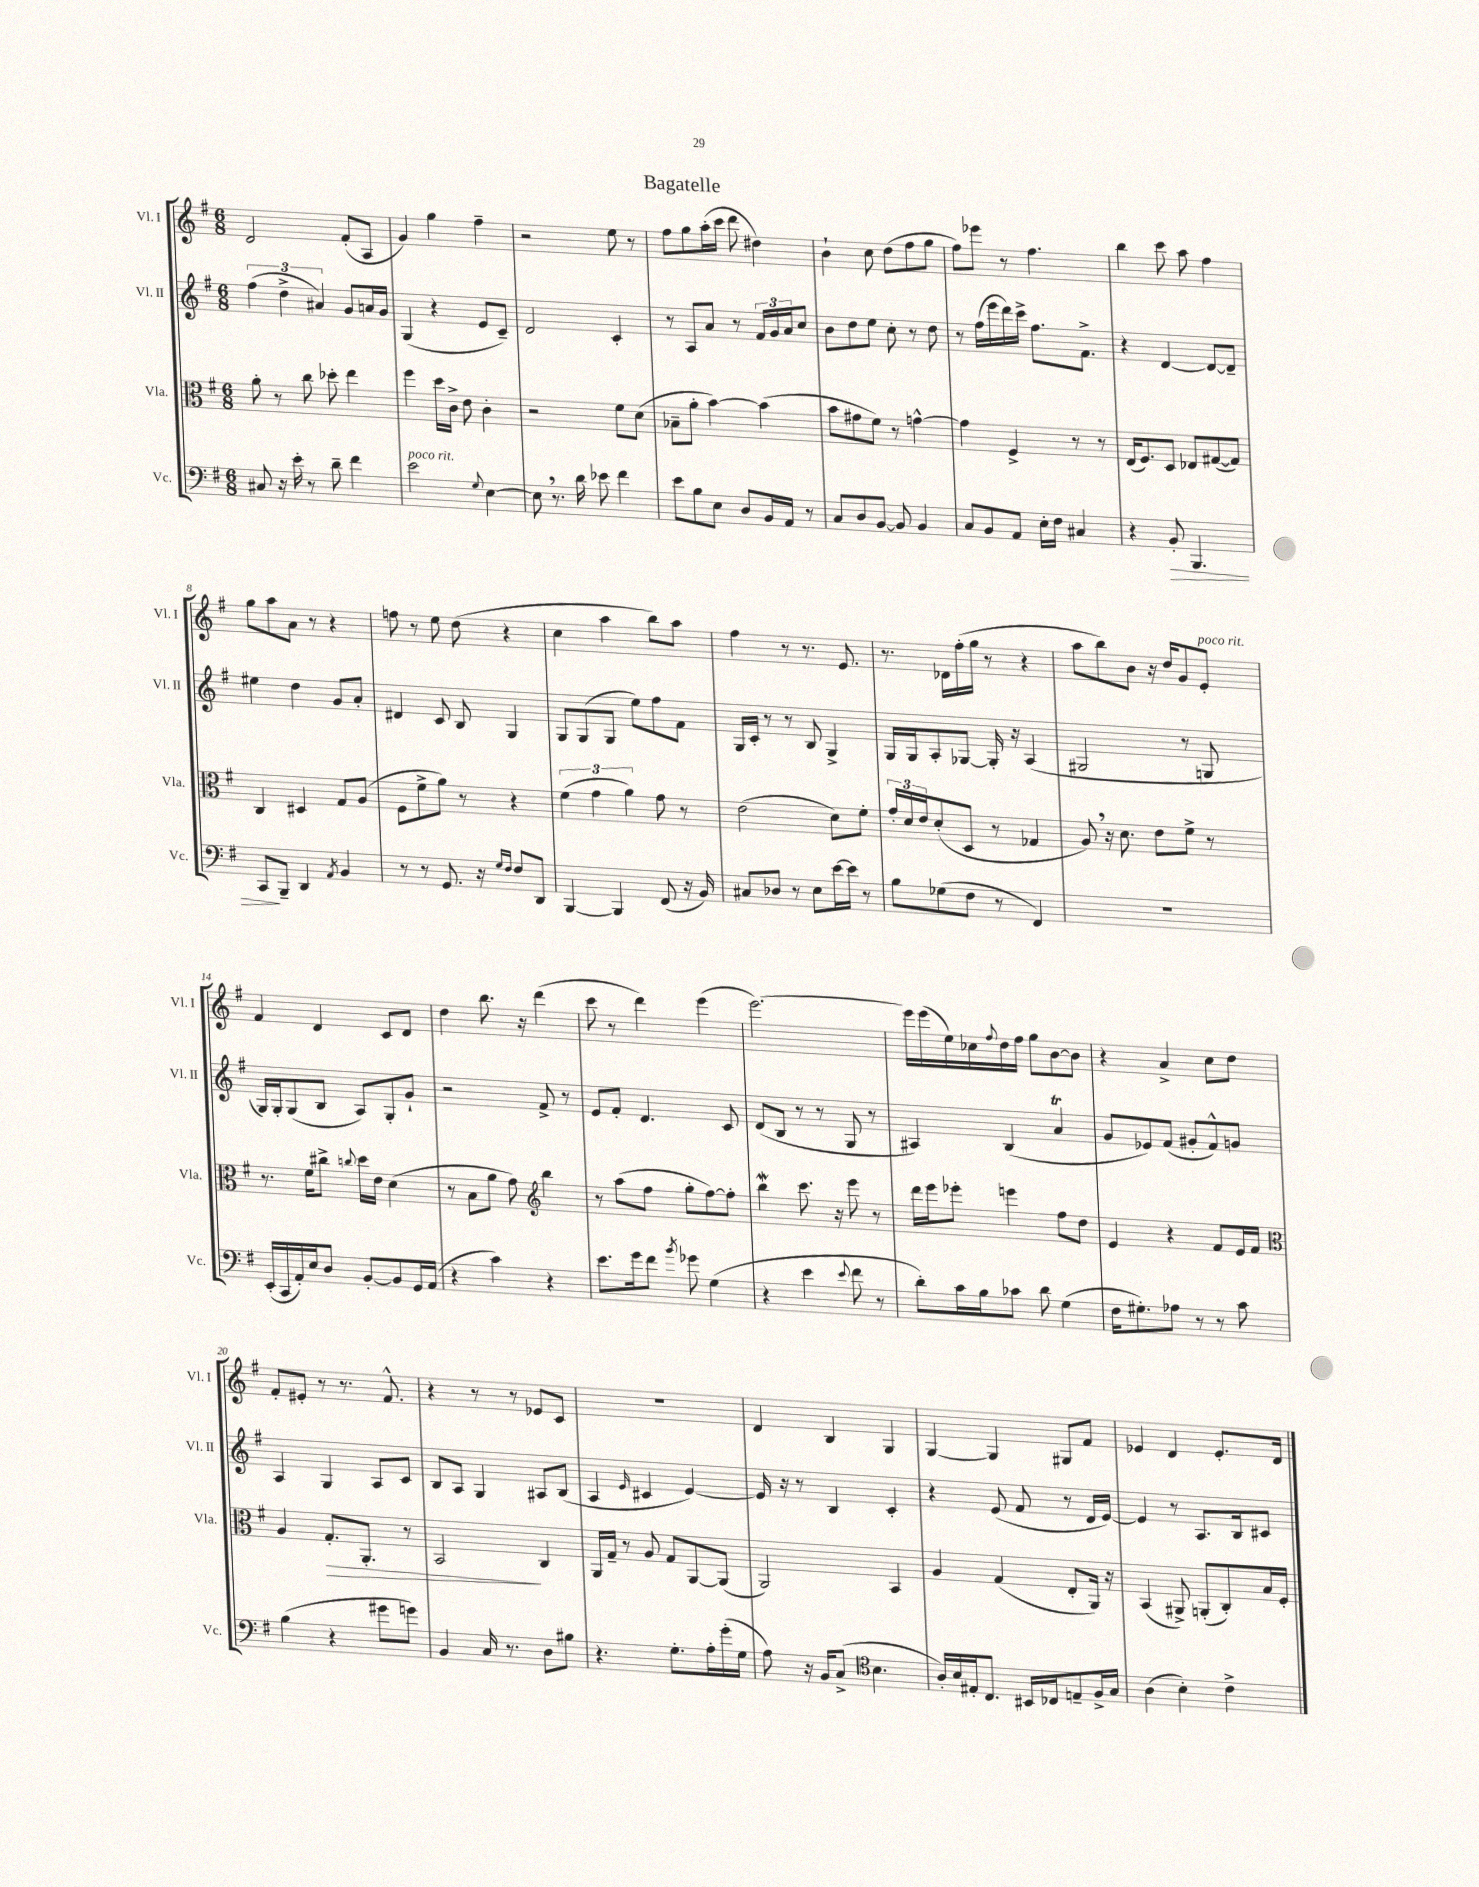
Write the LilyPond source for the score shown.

\header { title = "Bagatelle" }
<<
\new StaffGroup <<
\new Staff = "s0" \with { instrumentName = "Vl. I" shortInstrumentName = "Vl. I" } {
    \clef treble \key g \major \numericTimeSignature \time 6/8
    d'2 fis'8-.( a8 |
    g'4) g''4 fis''4-- |
    r2 e''8 r8 |
    fis''8 g''8 a''16-.( c'''16 d'''8 dis''4) |
    b'4-! c''8 d''8( fis''8 g''8 |
    fis''8) ees'''8 r8 fis''4. |
    b''4 c'''8 a''8 fis''4 |
    g''8 a''8 a'8 r8 r4 |
    f''8 r8 e''8 d''8( r4 |
    c''4 a''4 b''8) a''8 |
    fis''4 r8 r8. e'8. |
    r8. des'16 fis''16-.( g''16 r8 r4 |
    a''8 b''8) b'8 r16 d''16 g'8 e'8-.^\markup { \italic "poco rit." } |
    fis'4 d'4 c'8 d'8 |
    d''4 b''8. r16 d'''4( |
    c'''8 r8 d'''4) e'''4( |
    e'''2.~) |
    e'''16 e'''16( e''16) ces''16 \appoggiatura { fis''8 } d''16 fis''16 g''8 b'8~ b'8 |
    r4 a'4-> c''8 d''8 |
    fis'8-. eis'8-. r8 r8. fis'8.-^ |
    r4 r8 r8 ees'8 c'8 |
    R2. |
    d'4 b4 g4 |
    g4~ g4 gis8 fis'8 |
    ees'4 d'4 ees'8.-. d'16 \bar "|." |
}
\new Staff = "s1" \with { instrumentName = "Vl. II" shortInstrumentName = "Vl. II" } {
    \clef treble \key g \major \numericTimeSignature \time 6/8
    \tuplet 3/2 { fis''4( d''4-> ais'4) } g'8 a'16 g'16 |
    g4( r4 e'8 c'8--) |
    d'2 c'4-. |
    r8 a8 a'8 r8 \tuplet 3/2 { fis'16 g'16 a'16 } c''8 |
    b'8 d''8 e''8 c''8-. r8 d''8 |
    r8 fis''16( e'''16 d'''16) c'''16-> fis''8. fis'8.-> |
    r4 d'4~ d'8~ d'8-- |
    eis''4 d''4 g'8 a'8-. |
    dis'4 c'8 b8 g4 |
    g8 g8( g8 e''8) fis''8 fis'8 |
    g16 c'16-. r8 r8 b8 g4-> |
    g16 g16 a8-. ges8~ ges16-. r16 a4( |
    gis2 r8 g8 |
    g16) g16-. g8( b8 a8) g8-. g'8-! |
    r2 fis'8-> r8 |
    e'8 fis'8-. d'4. c'8 |
    d'8( b8 r8 r8 g8 r8 |
    ais4) b4( a'4\trill |
    g'8 ees'8) fis'8( gis'8-. fis'8-^) g'8 |
    a4 g4 a8 c'8 |
    b8 a8 g4 ais8 b8( |
    a4 \grace { e'16 } cis'4 e'4~) |
    e'16 r16 r8 b4 c'4-. |
    r4 e'8( fis'8 r8 d'16 e'16~) |
    e'4 r8 a8. b16 cis'8 \bar "|." |
}
\new Staff = "s2" \with { instrumentName = "Vla." shortInstrumentName = "Vla." } {
    \clef alto \key g \major \numericTimeSignature \time 6/8
    a'8-. r8 c''8 des''8-. e''4 |
    fis''4 d''16 c'16-> e'8 c'4-. |
    r2 fis'8 d'8( |
    bes8-- a'8-. b'4~) b'4( |
    b'8 gis'8 fis'8) r8 g'4~-^ |
    g'4 fis4-> r8 r8 |
    e16( fis8.) d8 ees8 gis8~( gis8) |
    c4 dis4 g8 a8( |
    fis8 fis'8-> a'8) r8 r4 |
    \tuplet 3/2 { fis'4( g'4 a'4) } g'8 r8 |
    e'2( d'8) fis'8-. |
    \tuplet 3/2 { g'16-. d'16 e'16 } d'8-.( d8 r8 ges4 |
    a8) \breathe r16 d'8. e'8 fis'8-> r8 |
    r8. fis'16 cis''8-> \appoggiatura { c''8 } d''16 e'16 d'4( |
    r8 b8 a'8 g'8) \clef treble b''4 |
    r8 a''8( fis''8 g''8-. fis''8~) fis''8-. |
    b''4\mordent c'''8. r16 e'''8 r8 |
    d'''16 e'''16 ees'''8-. e'''4 fis''8 d''8 |
    e'4 r4 fis'8 e'16 fis'16 |
    \clef alto a4 g8.-.\> a,8.-. r8 |
    b,2\! c4 |
    a,16 g16-- r8 a8 g8 a,8~ a,8( |
    a,2) b,4 |
    a4 g4( e8-. a,16) r16 |
    b,4( ais,8->) a,8-.( c8-.) b16 fis16-. \bar "|." |
}
\new Staff = "s3" \with { instrumentName = "Vc." shortInstrumentName = "Vc." } {
    \clef bass \key g \major \numericTimeSignature \time 6/8
    cis8 r16 e'16-. r8 d'8-- fis'4 |
    e'2^\markup { \italic "poco rit." } \appoggiatura { g8 } e4~ |
    e8 \breathe r8. d'16 ees'8 fis'4 |
    e'8 b8 e8 d8 b,16 a,16 r8 |
    c8 d8 b,8~ b,8 b,4 |
    c8 b,8 a,8 e16-. fis16 cis4 |
    r4 b,8-.\> b,,4. |
    c,8\! b,,8-- d,4 \acciaccatura { a,8 } b,4 |
    r8 r8 g,8. r16 \grace { g16 fis16 } fis8 d,8 |
    b,,4~ b,,4 fis,8( r16 b,16) |
    cis8 des8 r8 e8 e'16~ e'16 r8 |
    b8 ges8( fis8 r8 fis,4) |
    R2. |
    e,16-.( c,16 a,16-.) e16 d8 b,8~-. b,8 g,16 a,16( |
    r4 c'4) r4 |
    e'8. g'16 fis'8 \acciaccatura { b'8 } ges'8 g4( |
    r4 e'4 \appoggiatura { e'8 } fis'8 r8 |
    d'8-.) c'16 b16 ces'8 d'8 g4( |
    fis16 gis8.-.) aes8 r8 r8 c'8 |
    b4( r4 gis'8 g'8) |
    b,4 c16 r8. d8 bis8 |
    r4. g8.-. a16-. g'16-.( g16 |
    a8) r16 b,16 c8->( \clef tenor b4. |
    a16-.) b16 eis16-. c8. bis,16 ces16 e8-- fis16-> g16 |
    a4( b4-.) c'4-> \bar "|." |
}
>>
>>
